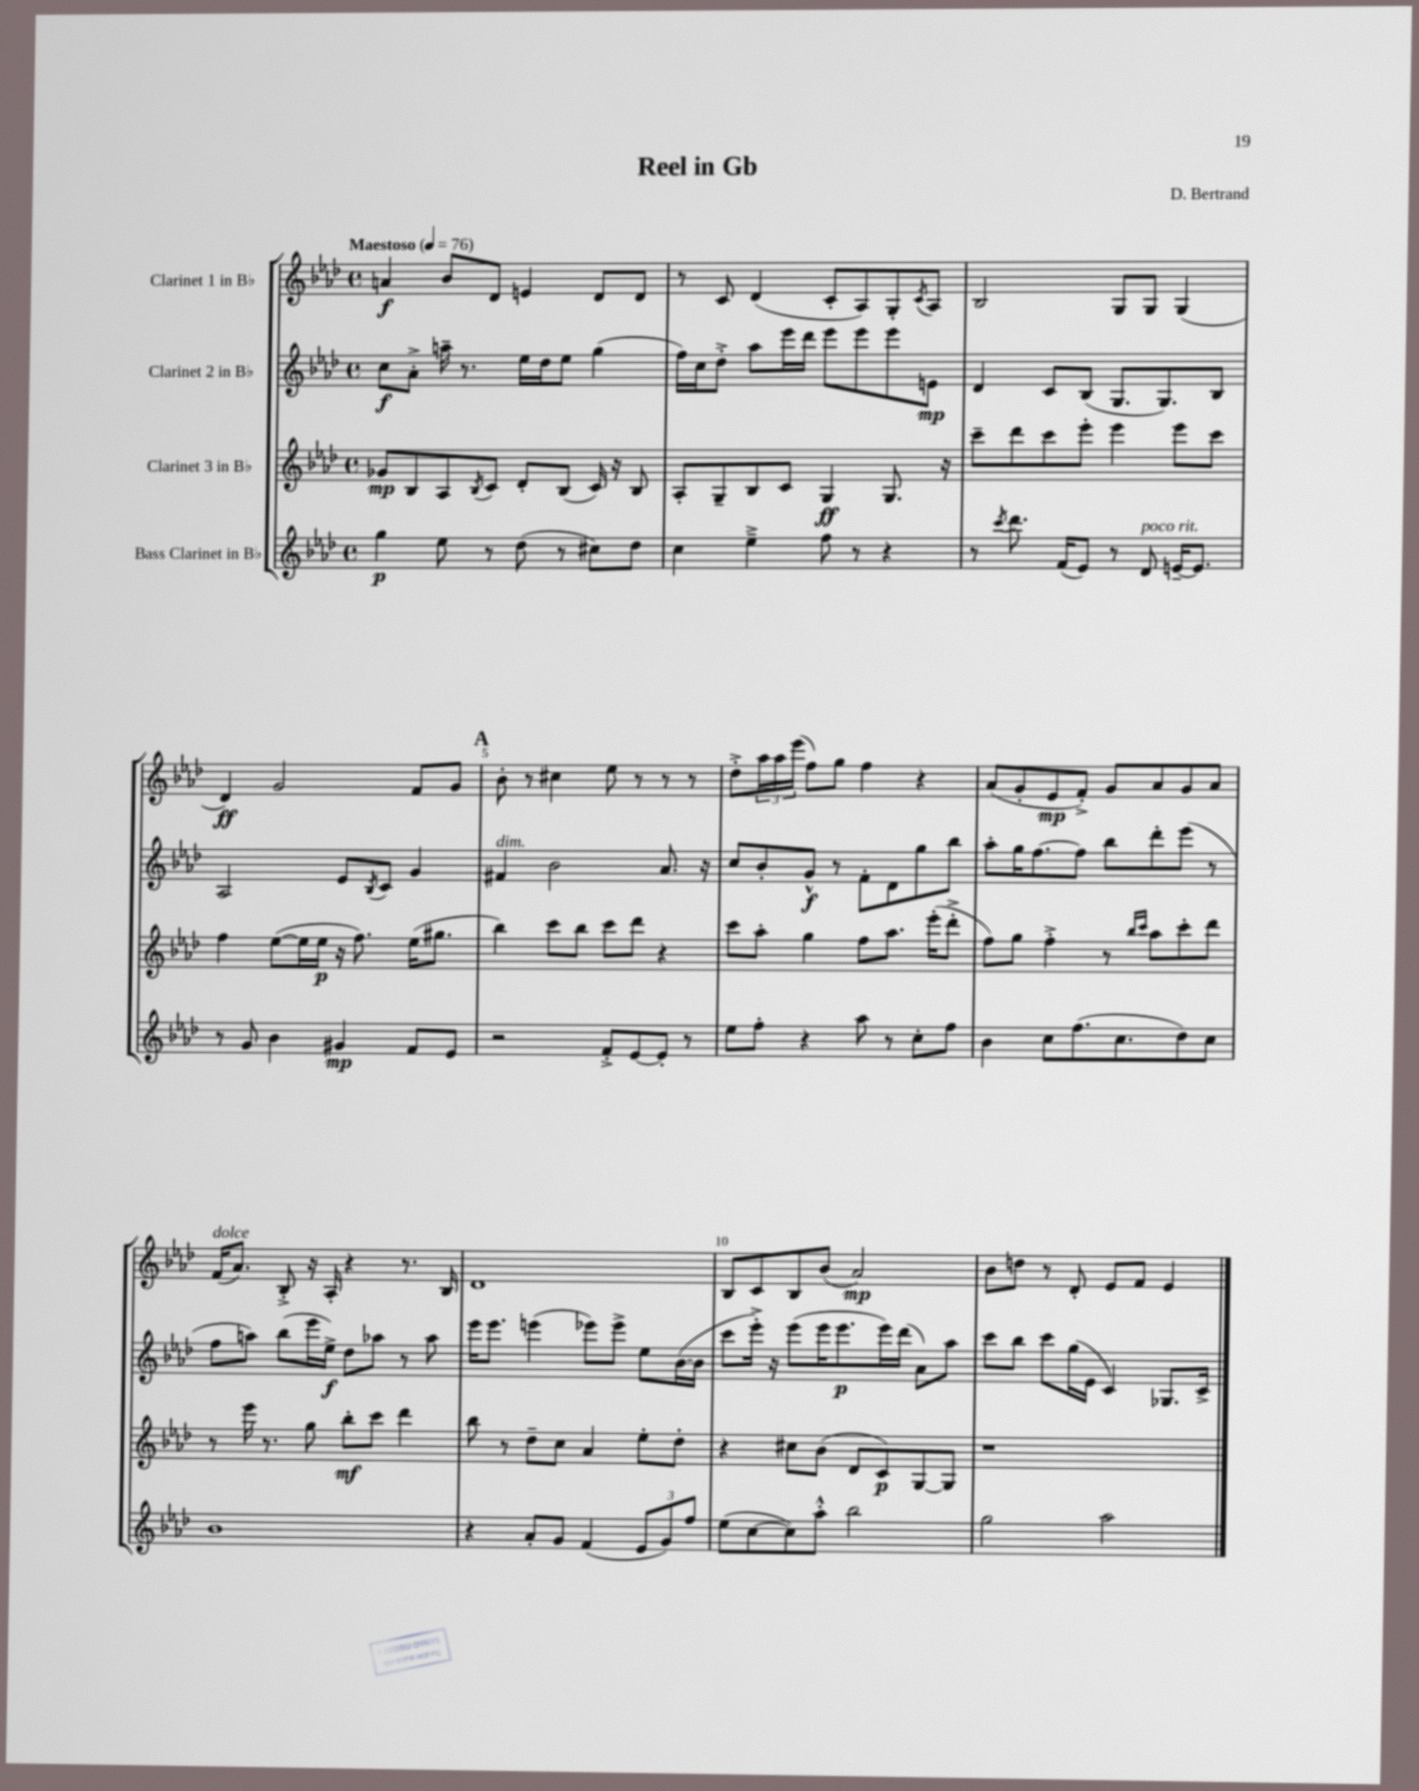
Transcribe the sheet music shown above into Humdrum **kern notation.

**kern	**dynam	**kern	**dynam	**kern	**dynam	**kern	**dynam
*part4	*part4	*part3	*part3	*part2	*part2	*part1	*part1
*staff4	*staff4	*staff3	*staff3	*staff2	*staff2	*staff1	*staff1
*I"Bass Clarinet in B♭	*	*I"Clarinet 3 in B♭	*	*I"Clarinet 2 in B♭	*	*I"Clarinet 1 in B♭	*
*clefG2	*	*clefG2	*	*clefG2	*	*clefG2	*
*k[b-e-a-d-]	*	*k[b-e-a-d-]	*	*k[b-e-a-d-]	*	*k[b-e-a-d-]	*
*M4/4	*	*M4/4	*	*M4/4	*	*M4/4	*
*met(c)	*	*met(c)	*	*met(c)	*	*met(c)	*
*MM76	*	*MM76	*	*MM76	*	*MM76	*
=1	=1	=1	=1	=1	=1	=1	=1
!	!	!	!	!	!	!LO:TX:a:B:t=Maestoso	!
4gg\	p	8g-X/L	mp	8cc\L	f	4an/	f
.	.	8B-/	.	8a-'^\J	.	.	.
8ee-\	.	8A-/	.	16aan~\	.	8b-/L	.
.	.	.	.	8.r	.	.	.
.	.	8qB-/	.	.	.	.	.
8r	.	8c/J	.	.	.	8d-/J	.
(8dd-\	.	8d-'/L	.	16ee-\LL	.	4en/	.
.	.	.	.	16dd-\J	.	.	.
8r	.	(8B-/J	.	8ee-\J	.	.	.
8cc#X\L)	.	16c/)	.	(4gg\	.	8d-/L	.
.	.	16r	.	.	.	.	.
8dd-\J	.	8B-/	.	.	.	8d-/J	.
=2	=2	=2	=2	=2	=2	=2	=2
4cc\	.	8A-'/L	.	16ff\LL)	.	8r	.
.	.	.	.	16cc\J	.	.	.
.	.	8G~/	.	8dd-'^\J	.	8c/	.
4ee-~^\	.	8B-/	.	8aa-\L	.	(4d-/	.
.	.	8c/J	.	16eee-\L	.	.	.
.	.	.	.	16ddd-\JJ	.	.	.
8ff\	.	4G/	ff	8eee-\L	.	8c'/L	.
8r	.	.	.	8eee-\	.	8A-/)	.
4r	.	8.G/	.	8eee-\	.	8G'/	.
.	.	.	.	.	.	8qc/	.
.	.	.	.	8en\J	mp	8A-/J	.
.	.	16r	.	.	.	.	.
=3	=3	=3	=3	=3	=3	=3	=3
8r	.	8ccc~\L	.	4d-/	.	2B-/	.
8qccc/	.	.	.	.	.	.	.
8.ddd-\	.	8ddd-\	.	.	.	.	.
.	.	8ccc\	.	8c/L	.	.	.
(16f/KL	.	.	.	.	.	.	.
8e-/J)	.	8eee-'\J	.	(8B-/J	.	.	.
8r	.	4eee-\	.	8.G/L	.	8G/L	.
!LO:TX:a:i:t=poco rit.	!	!	!	!	!	!	!
8d-/	.	.	.	.	.	8G/J	.
.	.	.	.	8.G/)	.	.	.
[16en~/KL	.	8eee-\L	.	.	.	(4G/	.
8.e/J]	.	.	.	.	.	.	.
.	.	8ccc\J	.	8B-/J	.	.	.
!!LO:LB:g=z
=4	=4	=4	=4	=4	=4	=4	=4
8r	.	4ff\	.	2A-/	.	4d-/)	ff
8g/	.	.	.	.	.	.	.
4b-\	.	([8ee-\L	.	.	.	2g/	.
.	.	16ee-\L]	.	.	.	.	.
.	.	16ee-\JJ	p	.	.	.	.
4g#X/	mp	16r	.	8e-/L	.	.	.
.	.	8.ff\)	.	.	.	.	.
.	.	.	.	8qB-/	.	.	.
.	.	.	.	8c/J	.	.	.
8f/L	.	(16ee-\KL	.	4g/	.	8f/L	.
.	.	8.gg#X\J	.	.	.	.	.
8e-/J	.	.	.	.	.	8g/J	.
!!LO:REH:place=s1:t=A
=5	=5	=5	=5	=5	=5	=5	=5
!	!	!	!	!LO:TX:a:i:t=dim.	!	!	!
2r	.	4bb-\)	.	4f#X/	.	8b-'\	.
.	.	.	.	.	.	8r	.
.	.	8ccc\L	.	2b-\	.	4cc#X\	.
.	.	8bb-\J	.	.	.	.	.
8f'^/L	.	8ccc\L	.	.	.	8ee-\	.
[8e-/	.	8ddd-\J	.	.	.	8r	.
8e-'/J]	.	4r	.	8.a-/	.	8r	.
8r	.	.	.	.	.	8r	.
.	.	.	.	16r	.	.	.
=6	=6	=6	=6	=6	=6	=6	=6
8ee-\L	.	8ccc\L	.	8cc/L	.	8dd-'^\L	.
8ff'\J	.	8aa-'\J	.	8b-'/	.	24aa-\L	.
.	.	.	.	.	.	24aa-\	.
.	.	.	.	.	.	(24eee-\JJ	.
4r	.	4gg\	.	8g^^/J	f	8ff\L)	.
.	.	.	.	8r	.	8gg\J	.
8aa-\	.	8ff\L	.	8f'\L	.	4ff\	.
8r	.	8.aa-\J	.	8d-\	.	.	.
8cc'\L	.	.	.	8gg\	.	4r	.
.	.	(16eee-'\KL	.	.	.	.	.
8ff\J	.	8ddd-'^\J	.	8bb-\J	.	.	.
=7	=7	=7	=7	=7	=7	=7	=7
4b-\	.	8ff\L)	.	8aa-'\L	.	(8a-/L	.
.	.	8gg\J	.	16gg\K	.	8g'/	.
.	.	.	.	[8.ff\	.	.	.
8cc\L	.	4ff'^\	.	.	.	8e-/	mp
(8.ff\	.	.	.	8ff\J]	.	8f'^/J)	.
.	.	8r	.	8bb-\L	.	8g/L	.
8.cc\	.	.	.	.	.	.	.
.	.	16qqbb-/LL	.	.	.	.	.
.	.	16qqccc/JJ	.	.	.	.	.
.	.	8aa-\L	.	8ddd-'\	.	8a-/	.
8dd-\)	.	8ccc'\	.	(8eee-\J	.	8g/	.
8cc\J	.	8ddd-\J	.	8r	.	8a-/J	.
!!LO:LB:g=z
=8	=8	=8	=8	=8	=8	=8	=8
!	!	!	!	!	!	!LO:TX:a:i:t=dolce	!
1b-	.	8r	.	8ff\L	.	(16f/KL	.
.	.	.	.	.	.	8.a-/J)	.
.	.	16eee-\	.	8aan\J)	.	.	.
.	.	8.r	.	.	.	.	.
.	.	.	.	(8bb-\L	.	8B-'^/	.
.	.	8gg\	.	16eee-\L	.	16r	.
.	.	.	.	16ee-^\JJ)	f	16A-'/	.
.	.	8bb-'\L	mf	8dd-\L	.	4r	.
.	.	8ccc\J	.	8aa-X\J	.	.	.
.	.	4ddd-\	.	8r	.	8.r	.
.	.	.	.	8aa-\	.	.	.
.	.	.	.	.	.	16B-/	.
=9	=9	=9	=9	=9	=9	=9	=9
4r	.	8bb-\	.	16eee-\KL	.	1d-	.
.	.	.	.	8.eee-\J	.	.	.
.	.	8r	.	.	.	.	.
8a-'/L	.	8dd-~\L	.	(4eeen\	.	.	.
8g/J	.	8cc\J	.	.	.	.	.
(4f/	.	4a-/	.	8eee-X\L)	.	.	.
.	.	.	.	8eee-^\J	.	.	.
12e-/L	.	8ee-'\L	.	8ee-\L	.	.	.
12g/)	.	.	.	.	.	.	.
.	.	8dd-'\J	.	([16b-\L	.	.	.
12ff/J	.	.	.	.	.	.	.
.	.	.	.	16b-\JJ]	.	.	.
=10	=10	=10	=10	=10	=10	=10	=10
(8ee-\L	.	4r	.	8ccc\L	.	8B-/L	.
[8cc\	.	.	.	16eee-'^\Jk)	.	8c/	.
.	.	.	.	16r	.	.	.
8cc\])	.	8cc#X\L	.	(8eee-\L	.	8B-/	.
8aa-'^^\J	.	(8b-\J	.	16eee-\K	.	(8b-/J	.
.	.	.	.	8.eee-\	p	.	.
2bb-\	.	8d-/L	.	.	.	2a-/)	mp
.	.	8c/)	p	16eee-\L)	.	.	.
.	.	.	.	(16ddd-\JJ	.	.	.
.	.	[8G/	.	8a-\L)	.	.	.
.	.	8G/J]	.	8aa-\J	.	.	.
=11	=11	=11	=11	=11	=11	=11	=11
2gg\	.	1r	.	8ccc\L	.	8b-\L	.
.	.	.	.	8bb-\J	.	8ddn\J	.
.	.	.	.	8ccc\L	.	8r	.
.	.	.	.	(16gg\L	.	8d-'/	.
.	.	.	.	16e-\JJ	.	.	.
2aa-\	.	.	.	4c/)	.	8e-/L	.
.	.	.	.	.	.	8f/J	.
.	.	.	.	8.G-X/L	.	4e-/	.
.	.	.	.	16c^/Jk	.	.	.
==	==	==	==	==	==	==	==
*-	*-	*-	*-	*-	*-	*-	*-
